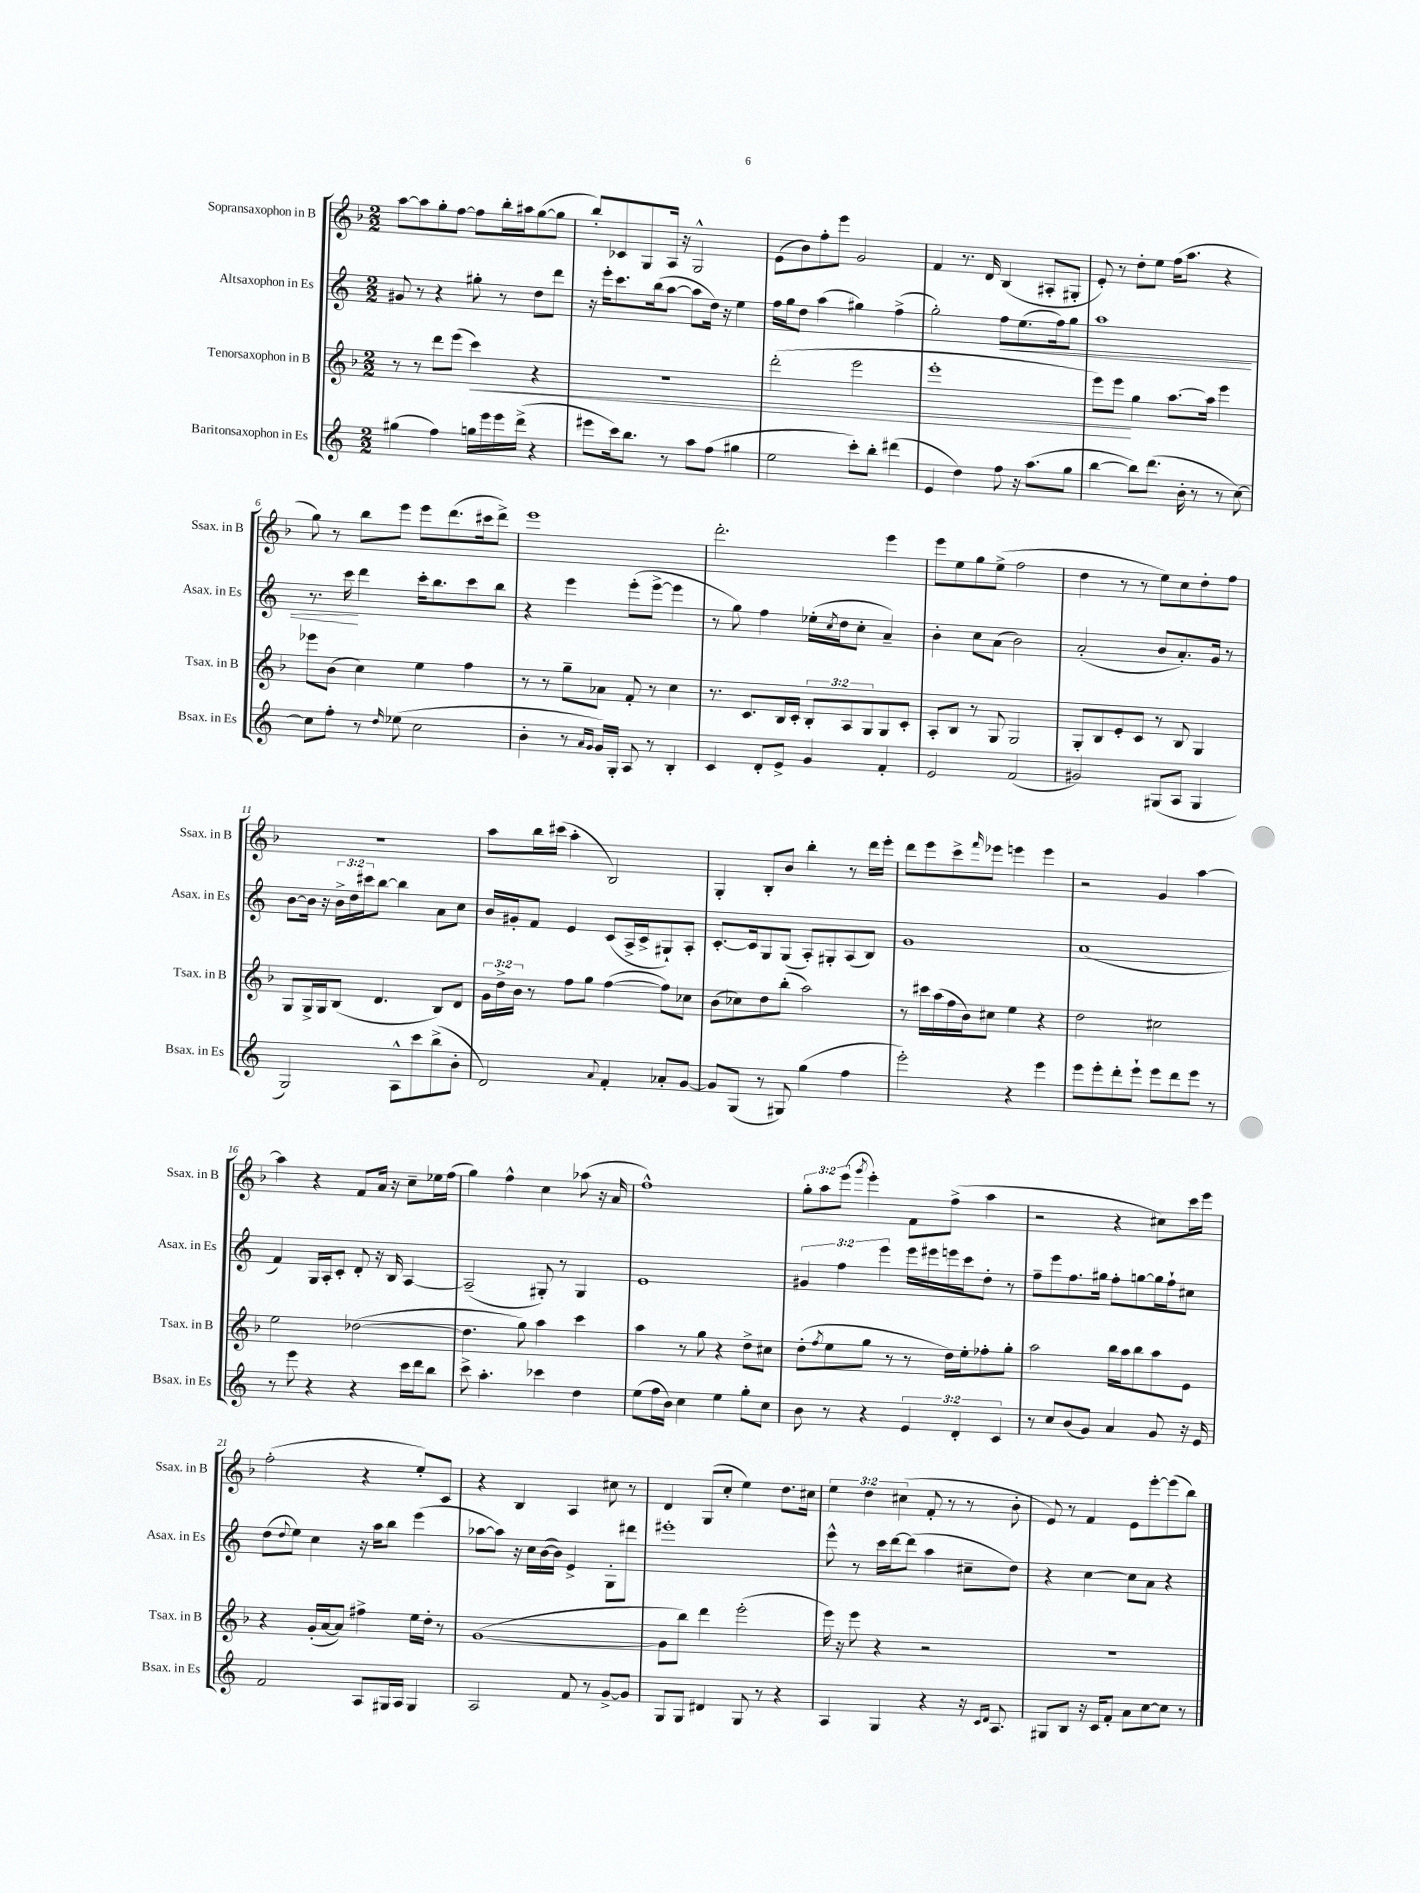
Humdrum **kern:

**kern	**kern	**kern	**kern
*staff4	*staff3	*staff2	*staff1
*clefG2	*clefG2	*clefG2	*clefG2
*k[]	*k[b-]	*k[]	*k[b-]
*M2/2	*M2/2	*M2/2	*M2/2
(4gg#\	8r	8g#/	[8aa\L
.	8r	8r	8aa\]
4ff\)	8ddd\L	4r	8gg'\
.	(8eee\J	.	[8ff\J
16gg\LL	4ccc\)	8gg#'\	8ff\]L
16eee\	.	.	.
16eee\	.	8r	16bb-'\L
(16ddd^\JJ	.	.	16aa#\J
4r	4r	8dd\L	([8gg\
.	.	8ddd\J	8gg\]J
=	=	=	=
8eee#\L	1r	16r	8bb-'/L)
.	.	16eee'\LK	.
16ccc\k)	.	8.ccc\	8c-/
8.bb\J	.	.	.
.	.	.	8G/
.	.	(16bb\k	.
8r	.	[8aa\J	16A/Jk
.	.	.	16r
8aa\L	.	8aa\]L	2G^^/
(8ff\J	.	16dd\Jk)	.
.	.	16r	.
4gg#\	.	4ee\	.
=	=	=	=
2ee\	(2ddd'\	16ff\LL	(8e\L
.	.	16gg\J	.
.	.	8dd\J	8b-\)
.	.	(4aa\	8ff'\
.	.	.	8eee\J
8ccc'\L)	2eee\	4gg#\)	2g/
8bb'\J	.	.	.
(4ddd#\	.	(4ff^\	.
=	=	=	=
4e/	1eee'	2gg'\)	4f/
4dd\)	.	.	8.r
.	.	.	16d/
8ff\	.	8ff\L	(4B-/
16r	.	(8.ee\	.
(8.aa\L	.	.	.
.	.	.	8A#'/L
.	.	16ff\k)	.
8gg\J	.	8gg\J	8G#'/J
=	=	=	=
[4bb\	8eee\L)	1aa	8e'/)
.	8eee\J	.	8r
8bb\]L)	4gg\	.	8dd'\L
(8.ddd\J	.	.	8ee\J
.	[8.aa\L	.	(16ff\LK
16b'\	.	.	8.aa\J
8r	.	.	.
.	16aa\]Jk	.	.
8r	4eee\	.	4r
[8cc\)	.	.	.
=	=	=	=
8cc\]L	8eee-\L	8.r	8gg\)
8ff'\J	(8b-\J	.	8r
.	.	16ccc\	.
8r	4cc\)	4ddd\	8bb-\L
16qqdd/	.	.	.
(8ee-\	.	.	8eee\J
2cc\	4ee\	16ccc'\LK	8eee\L
.	.	8.bb\	.
.	.	.	(8.ddd\
.	4ff\	8ccc\	.
.	.	.	16ccc#\k
.	.	8bb\J	8ddd^\J)
=	=	=	=
4b'\	8r	4r	1eee
.	8r	.	.
8r	8gg~\L	4eee\	.
16qqa/LL	.	.	.
16qqg/JJ	.	.	.
16g/LL)	8a-\J	.	.
16G'/JJ	.	.	.
8A/	8f'/	(8eee'\L	.
8r	8r	[8eee^\J	.
4B'/	4cc\	4eee\]	.
=	=	=	=
4c/	8.r	8r	2.ddd'\
.	.	8gg\)	.
.	8.c/L	.	.
8d'/L	.	4ff\	.
8e^/J	16B-/L	.	.
.	16c'/JJ	.	.
4g/	12B-'/L	(16ee-'\LL	.
.	.	8qcc/	.
.	.	16dd\J	.
.	12A/	.	.
.	.	8cc'\J	.
.	12G/	.	.
4f'/	8G/	4a~/)	4eee\
.	8c'/J	.	.
=	=	=	=
2e/	8A'/L	4b'\	8eee\L
.	8B-/J	.	8ee\
.	8r	8cc\L	8gg\
.	8G/	(8a\J	(8ee^\J
(2f/	2G/	2b\)	2ff\
=	=	=	=
2g#/)	8G'/L	(2a'/	4dd\
.	8B-/	.	.
.	8e'/	.	8r
.	8c/J	.	8r
(8G#/L	8r	8b/L	8ee\L)
8A/J	8B-/	8.a'/)	8cc\
4G#/	4G/	.	8dd'\
.	.	16g/Jk	.
.	.	8r	8ff\J
=	=	=	=
2G/)	8G/L	[8b\L	1r
.	16G^/L	16b\]Jk	.
.	16G/J	16r	.
.	(8B-/J	24b^\LL	.
.	.	24dd\	.
.	.	24ccc#\J	.
.	4.d/	[8bb\J	.
8A^^\L	.	4bb\]	.
8ccc\	.	.	.
(8bb^\	8B-/L)	8a\L	.
8b'\J	8d/J	8cc\J	.
=	=	=	=
2d/)	24g\LL	16b/LL	8aa\L
.	24dd^\	.	.
.	.	16g#'/J	.
.	24b-\JJ	.	.
.	8r	8f/J	16bb-\L
.	.	.	(16ccc#\JJ
.	8ff\L	4e/	4aa'\
.	8gg\J	.	.
8qqa/	.	.	.
4f'/	([4ff\	(8c/L	2B-/)
.	.	16A^/L	.
.	.	16c^/J	.
8a-'/L	8ff\]L)	8G#`/)	.
[8g/J	8cc-\J	8A'/J	.
=	=	=	=
8g/]L	(8b-\L	[8.c'/L	4G'/
(8G/J	8cc-\)	.	.
.	.	16c/]k	.
8r	8dd\	8G/	8B-'/L
8G#/)	(8bb-'\J	(8G/J	8b-/J
(4gg\	2aa\)	8A'/L)	4bb-'\
.	.	8G#'/	.
4ff\	.	(8A/	8r
.	.	8B/J)	16ddd\LL
.	.	.	16eee'\JJ
=	=	=	=
2eee'\)	8r	1g	8ddd\L
.	16ccc#\LL	.	8eee\
.	(16aa\	.	.
.	16ff\	.	8ccc^\
.	16b-\J)	.	.
.	.	.	16qqfff/
.	8cc#\J	.	8eee-\J
4r	4ee\	.	4eee\
4eee\	4r	.	4eee\
=	=	=	=
8eee\L	2dd\	(1a	2r
8eee'\	.	.	.
8ddd'\	.	.	.
8eee`\J	.	.	.
8eee\L	2cc#\	.	4g/
8ddd\	.	.	.
8eee\J	.	.	[4aa\
8r	.	.	.
=	=	=	=
8r	2ee\	4f/)	4aa\]
8eee\	.	.	.
4r	.	16G/LL	4r
.	.	16A'/J	.
.	.	8c'/J	.
4r	([2dd-\	8d'/	8f/L
.	.	16r	16a/Jk
.	.	16B/	16r
16ccc\LL	.	[4A/	8cc~\L
16ddd\J	.	.	.
8bb\J	.	.	16ee-\L
.	.	.	(16ff\JJ
=	=	=	=
8ccc^\	4.dd-\]	(2A~/]	4gg\)
4.aa'\	.	.	.
.	.	.	4ff^^\
.	8gg\)	.	.
4ccc-\	4aa\	8G#'/)	4cc\
.	.	8r	.
4dd\	4ccc\	4G#/	(8aa-\
.	.	.	16r
.	.	.	16a/
=	=	=	=
(8ee\L	4aa\	1e	1ff^^)
16ff\L	.	.	.
16b\JJ)	.	.	.
4cc\	8r	.	.
.	8gg\	.	.
4ee\	4r	.	.
8gg'\L	8dd^\L	.	.
8cc\J	8cc#\J	.	.
=	=	=	=
8b\	(8dd'\L	6g#/	12gg'\L
.	.	.	12aa\
.	8qff/	.	.
8r	8ee\	.	.
.	.	6ff\	(12eee\J
.	.	.	8qggg/
4r	8gg\J	.	4eee'\)
.	.	6eee\	.
.	8r	.	.
6e/	8r	16eee\LL	8f\L
.	.	16eee#\	.
.	16dd\LL)	16eee\	(8ff^\J
6d'/	.	.	.
.	16ee'\J	16ccc\J	.
.	8ff-'\	8dd'\J	4aa\
6c/	.	.	.
.	8gg'\J	8r	.
=	=	=	=
8r	2aa\	8ff~\L	2r
8cc/L	.	8eee\	.
(8b/	.	8.ff\	.
8g/J)	.	.	.
.	.	16gg#\Jk	.
4a/	16bb-\LL	8ff'\L	4r
.	16aa\J	.	.
.	8bb-\	[8gg\	.
8g/	8aa\	16gg\]L	8cc#\L)
.	.	16ff`\J	.
16r	8e\J	8cc#\J	16ccc\L
16e/	.	.	16eee\JJ
=	=	=	=
2f/	4r	(8dd\L	(2ff'\
.	.	8qqdd/	.
.	.	8ee\J)	.
.	(16g'/LL	4cc\	.
.	[16a/J	.	.
.	8a/]J)	.	.
8A/L	4ff#^\	16r	4r
.	.	16aa\LK	.
16G#/L	.	8bb\J	.
16A/JJ	.	.	.
4G#/	16ee\LL	(4eee\	8ee'/L)
.	16dd'\JJ	.	.
.	8r	.	8c/J
=	=	=	=
2A/	([1g	[8aa-\L	4r
.	.	8aa-\]J)	.
.	.	16r	4B-/
.	.	16cc\LL	.
.	.	([16b\	.
.	.	16b\]JJ)	.
8f/	.	4e^/	4A/
8r	.	.	.
[8g^/L	.	8G'\L	8cc#\
8g/]J	.	8ddd#\J	8r
=	=	=	=
8G/L	8g\]L	1eee#'	4d/
8G/J	8bb-\J)	.	.
4d#/	4ddd\	.	(8G/L
.	.	.	8cc'/J
8G/	(2eee'\	.	4ee\)
8r	.	.	.
4r	.	.	8.dd\L
.	.	.	16cc#\Jk
=	=	=	=
4A/	16eee\)	8eee^^\	6ee\
.	16r	.	.
.	8eee\	8r	.
.	.	.	6dd\
4G/	4r	16ccc\LL	.
.	.	[16ddd\J	.
.	.	.	(6cc#\
.	.	(8ddd\]J	.
4r	2r	4aa\	8f'/
.	.	.	8r
16r	.	8cc#~\L	8r
16qqc/LL	.	.	.
16qqd/JJ	.	.	.
8.A/	.	.	.
.	.	8dd\J)	8b-'\
=	=	=	=
8G#/L	1r	4r	8e/)
8B/J	.	.	8r
16r	.	[4cc\	4f/
16c/LK	.	.	.
8f'/J	.	.	.
8a\L	.	8cc\]L	8e\L
[8cc\	.	8a\J	[8eee'\
8cc\]J	.	4r	(8eee\]
8r	.	.	8bb-\J)
==	==	==	==
*-	*-	*-	*-
